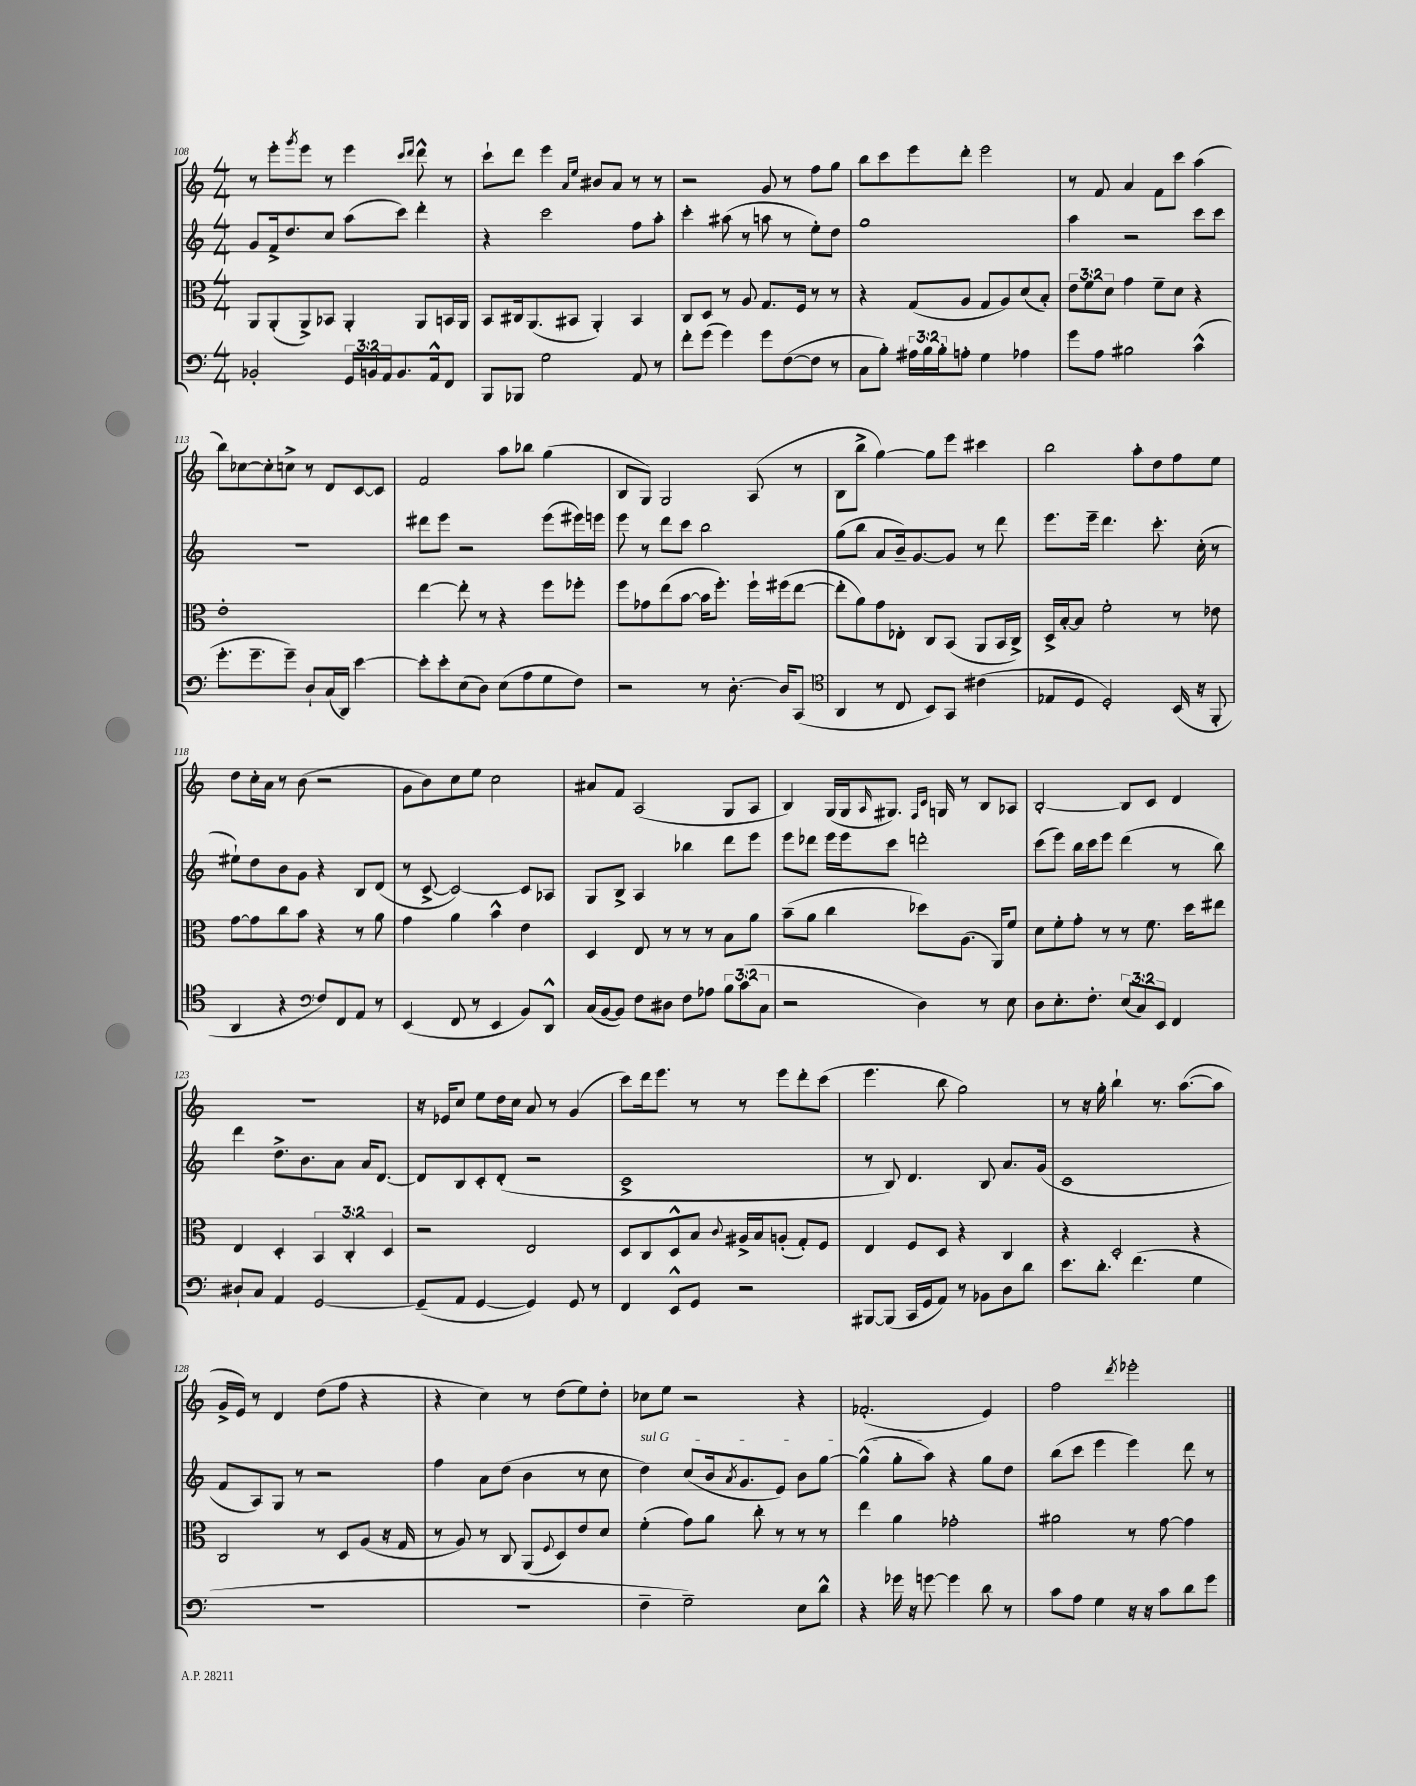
<<
\new StaffGroup <<
\new Staff = "s0" {
    \clef treble \key c \major \numericTimeSignature \time 4/4
    r8 e'''8-. \acciaccatura { g'''8 } e'''8 r8 e'''4 \grace { c'''16 d'''16 } d'''8-^ r8 |
    c'''8-! d'''8 e'''4 \grace { a'16 e''16 } bis'8 a'8 r8 r8 |
    r2 g'8 r8 f''8 g''8 |
    b''8 c'''8 e'''8 d'''8-. e'''2 |
    r8 f'8 a'4 f'8 c'''8 a''4( |
    b''8) ces''8~ ces''8-. c''8-> r8 d'8 c'8~ c'8 |
    f'2 a''8 bes''8 g''4( |
    b8 g8) g2 a8( r8 |
    b8 b''8-> g''4~) g''8 e'''8 cis'''4 |
    b''2 a''8-. d''8 f''8 e''8 |
    d''8 c''16-. a'16 r8 b'8( r2 |
    g'8 b'8) c''8 e''8 c''2 |
    ais'8 f'8 a2( g8 a8 |
    b4) g16( g16 \grace { a16 } gis8.) \grace { f16 c'16 } g16 r8 b8 aes8 |
    b2~-. b8 c'8 d'4 |
    R1 |
    r16 ees'16 c''8 e''8 d''16 c''16 a'8 r8 g'4( |
    c'''8) d'''16 e'''8. r8 r8 e'''8 d'''8-. c'''8( |
    e'''4. b''8 g''2) |
    r8 r16 g''16-. b''4-! r8. a''8.~( a''8 |
    g'16-> e'16) r8 d'4 d''8( f''8 r4 |
    r4 c''4) r8 d''8( e''8) d''8-. |
    ces''8 e''8 r2 r4 |
    fes'2.-.( e'4) |
    f''2 \acciaccatura { d'''8 } ees'''2-. \bar "|." |
}
\new Staff = "s1" {
    \clef treble \key c \major \numericTimeSignature \time 4/4
    g'8 f'16-> d''8. c''8 a''8( c'''8) d'''4-. |
    r4 c'''2 f''8 a''8-. |
    c'''4-. ais''8( r8 a''8 r8 e''8-.) d''8 |
    g''1 |
    a''4 r2 c'''8 c'''8 |
    R1 |
    dis'''8 e'''8 r2 e'''8( eis'''16) e'''16 |
    e'''8 r8 d'''8 c'''8 b''2 |
    g''8( b''8 a'8 b'16--) g'8.~ g'8 r8 d'''8 |
    e'''8. e'''16-- d'''4. c'''8.-. c''16-.( r8 |
    eis''8-!) d''8 b'8 g'8 r4 b8 d'8( |
    r8 c'8~-> c'2~) c'8 aes8 |
    g8 b8-> a4 bes''4 d'''8 e'''8 |
    e'''8 des'''8 e'''16 e'''16 c'''8 d'''2-. |
    c'''8( e'''8) b''16 c'''16 e'''8 d'''4( r8 b''8) |
    d'''4 d''8.-> b'8. a'8 a'16 d'8.~ |
    d'8 b8 c'8-. d'8-.( r2 |
    c'1-> |
    r8 b8) d'4. b8 a'8. g'16( |
    c'1 |
    f'8 a8) g8 r8 r2 |
    f''4 a'8 d''8( b'4 r8 c''8 |
    \once \override TextSpanner.bound-details.left.text = \markup { \italic "sul G" } d''4\startTextSpan) c''8( b'16 \acciaccatura { a'8 } g'8. e'8) b'8 g''8~ |
    g''4-^( g''8-. a''8\stopTextSpan) r4 g''8 d''8 |
    b''8( c'''8 e'''4 e'''4) d'''8 r8 \bar "|." |
}
\new Staff = "s2" {
    \clef alto \key c \major \numericTimeSignature \time 4/4 \override Staff.TupletNumber.text = #tuplet-number::calc-fraction-text
    a,8 a,8-.( a,8->) bes,8 a,4-. a,8 b,16 a,16 |
    b,8 cis16 a,8.( bis,8 a,4-.) bis,4 |
    c8 d8 r8 a8 g8. f16 r8 r8 |
    r4 g8( a8 g8 a8) d'8( b8-.) |
    \tuplet 3/2 { e'8 f'8 d'8 } g'4 f'8-- d'8 r4 |
    e'1-. |
    e''4~ e''8-. r8 r4 f''8 fes''8-. |
    f''8 ges'8 e''8( b'8~ b'16 f''8.-.) f''16-! fis''16( e''8~ |
    e''8-. a'8) g'8 ees8-. c8 b,8( a,8 b,16 c16->) |
    d16-> b16~-. b8 f'2-. r8 ees'8 |
    g'8~ g'8 c''8 b'8 r4 r8 a'8 |
    g'4 a'4 b'4-^ e'4 |
    d4 e8 r8 r8 r8 b8 a'8 |
    b'8--( a'8 c''4 des''8) a8.( a,16) f'8 |
    d'8 f'8-. g'8-. r8 r8 f'8. d''16 eis''8 |
    e4 d4-. \tuplet 3/2 { b,4 c4-. d4 } |
    r2 e2 |
    d8 c8 d8-^ b8 \appoggiatura { c'8 } ais16-> b16 a8-.( g8-.) f8 |
    e4 f8 d8 r4 c4 |
    r4 d2-. r4 |
    c2 r8 d8 a8( r16 g16 |
    r8 a8) r8 c8 a,8( \appoggiatura { f8 } d8) e'8 d'8 |
    f'4-.( g'8) a'8 c''8-. r8 r8 r8 |
    e''4 a'4 ges'2-. |
    ais'2 r8 g'8~ g'4 \bar "|." |
}
\new Staff = "s3" {
    \clef bass \key c \major \numericTimeSignature \time 4/4 \override Staff.TupletNumber.text = #tuplet-number::calc-fraction-text
    bes,2-. \tuplet 3/2 { g,16 b,16 a,16 } b,8. a,16-^ f,8 |
    b,,8 bes,,8 g2 a,8 r8 |
    f'8-. g'8( g'4) g'8 f8~( f8 r8 |
    c8 b8-.) \tuplet 3/2 { ais16 b16 b16-. } a8-. g4 aes4 |
    g'8 a8 bis2 c'4-^( |
    g'8.-. g'8.-- g'8--) d8-! c16( d,16) e'4~ |
    e'8-. e'8-. e8( d8) e8( a8 g8 f8) |
    r2 r8 d8.~-. d16 c,8( |
    \clef tenor a,4 r8 c8 b,8) g,8 cis'4( |
    ees8 d8 d2-.) b,16( r16 f,8-. |
    a,4 r4 \clef bass f8) f,8 a,8 r8 |
    e,4( f,8 r8 e,4 b,8) d,8-^ |
    c16( b,16~ b,8) f8 dis8 f8 aes8 \tuplet 3/2 { b8 c'8( c8 } |
    r2 d4) r8 e8 |
    d8 e8.-. f8.-. \tuplet 3/2 { e8( c8) e,8 } f,4 |
    dis8-! c8 a,4 g,2~ |
    g,8--( a,8 g,4~ g,4) g,8 r8 |
    f,4 e,8-^ g,8 r2 |
    bis,,8~ bis,,8( c,16 g,16 a,8) r8 bes,8 d8 d'8 |
    e'8. d'8.-. f'4.( g4 |
    R1 |
    r1 |
    f4-- g2--) e8 d'8-^ |
    r4 ges'16 r16 g'8~ g'4 d'8 r8 |
    c'8 a8 g4 r16 r16 c'8 d'8 g'8 \bar "|." |
}
>>
>>
\layout { \context { \Score currentBarNumber = #108 } }
